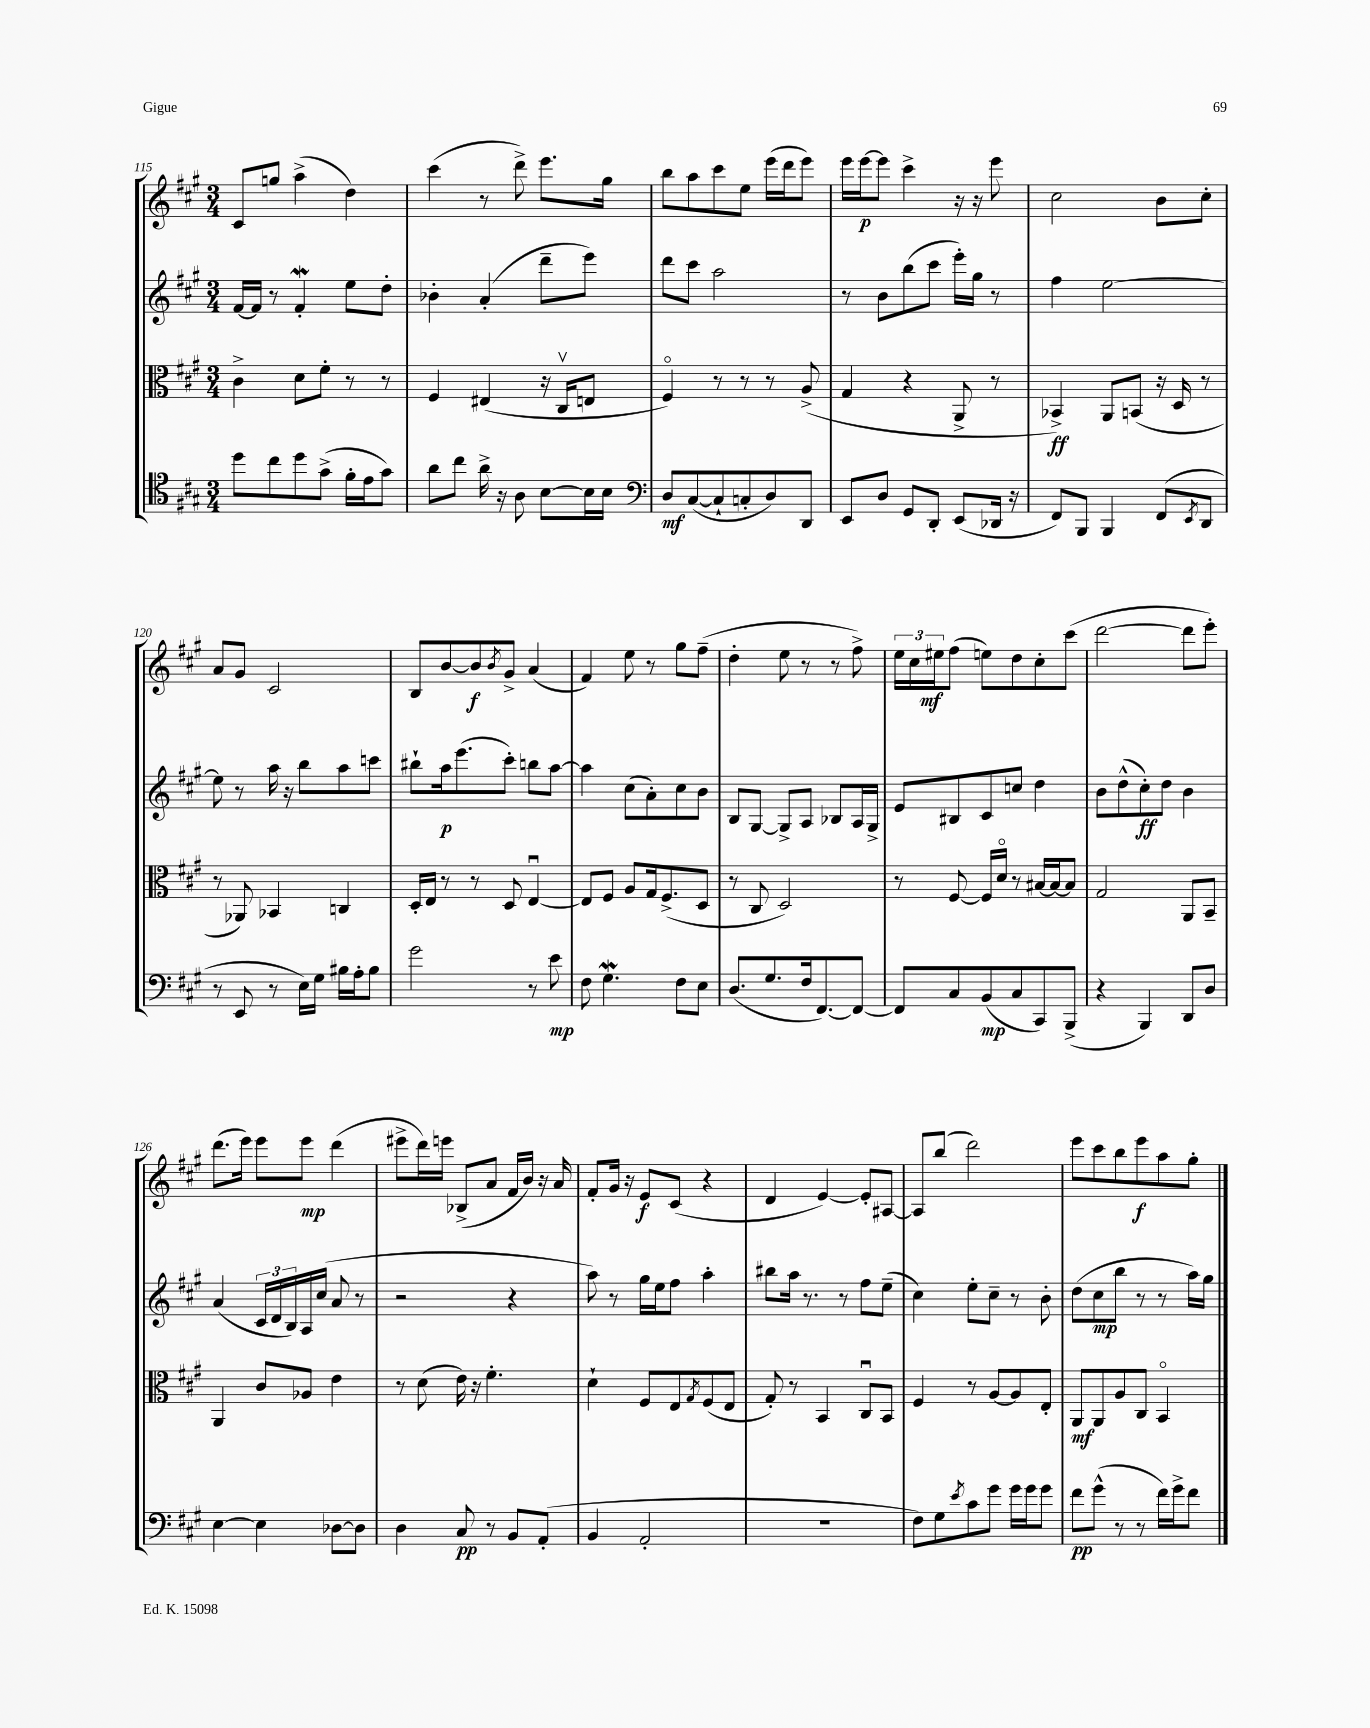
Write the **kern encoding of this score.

**kern	**kern	**kern	**kern
*staff4	*staff3	*staff2	*staff1
*clefC4	*clefC3	*clefG2	*clefG2
*k[f#c#g#]	*k[f#c#g#]	*k[f#c#g#]	*k[f#c#g#]
*M3/4	*M3/4	*M3/4	*M3/4
8dd	4c#^	[16f#	8c#
.	.	16f#]	.
8cc#	.	8r	8gg
8dd	8d	4f#'	(4aa^
(8g#^	8f#'	.	.
16f#'	8r	8ee	4dd)
16e	.	.	.
8g#)	8r	8dd'	.
=	=	=	=
8a	4F#	4b-'	(4ccc#
8cc#	.	.	.
16a^	(4E#	(4a'	8r
16r	.	.	.
8A	.	.	8ddd^)
[8B	16r	8ddd~	8.eee
.	16C#v	.	.
16B]	8E	8eee)	.
16B	.	.	16gg#
=	=	=	=
*clefF4	*	*	*
8D	4F#o)	8ddd	8bb
([8C#	.	8ccc#	8aa
8C#`]	8r	2aa	8ccc#
8C'	8r	.	8ee
8D)	8r	.	(16eee
.	.	.	16ddd
8DD	(8A^	.	8eee)
=	=	=	=
8EE	4G#	8r	16eee
.	.	.	[16eee
8D	.	8b	8eee]
8GG#	4r	(8bb	4ccc#^
8DD'	.	8ccc#	.
(8EE	8AA^	16eee')	16r
.	.	16gg#	16r
16DD-	8r	8r	8eee
16r	.	.	.
=	=	=	=
8FF#)	4BB-^)	4ff#	2cc#
8BBB	.	.	.
4BBB	8AA	[2ee	.
.	(8BB	.	.
(8FF#	16r	.	8b
.	16D	.	.
8qEE	.	.	.
8DD	8r	.	8cc#'
=	=	=	=
8r	8r	8ee]	8a
8EE	8AA-)	8r	8g#
8r	4BB-	16aa	2c#
.	.	16r	.
16E)	.	8bb	.
16G#	.	.	.
16B#	4C	8aa	.
16A'	.	.	.
8B#	.	8ccc	.
=	=	=	=
2g#	16D'	8bb#`	8B
.	16E	.	.
.	8r	16aa	[8b
.	.	(8.eee	.
.	8r	.	8b]
.	.	.	8qb
.	8D	8ccc#')	8g#^
8r	[4Eu	8bb	(4a
8e	.	[8aa	.
=	=	=	=
8F#	8E]	4aa]	4f#)
4.G#	8F#	.	.
.	8A	(8cc#	8ee
.	16G#	8a')	8r
.	(8.F#^	.	.
8F#	.	8cc#	8gg#
8E	8D	8b	(8ff#~
=	=	=	=
(8.D	8r	8B	4dd'
.	8C#	[8G#	.
8.G#	.	.	.
.	2D)	8G#^]	8ee
16F#	.	8A	8r
[8.FF#)	.	.	.
.	.	8B-	8r
8FF#_	.	16A	8ff#^)
.	.	16G#^	.
=	=	=	=
8FF#]	8r	8e	24ee
.	.	.	24cc#
.	.	.	24ee#
8C#	[8F#	8B#	(8ff#
(8BB	16F#]	8c#	8ee)
.	16do	.	.
8C#	8r	8cc	8dd
8CC#)	[16B#	4dd	8cc#'
.	16B#_	.	.
(8BBB^	8B#]	.	(8ccc#
=	=	=	=
4r	2G#	8b	[2ddd
.	.	(8dd^^	.
4BBB)	.	8cc#')	.
.	.	8dd	.
8DD	8AA	4b	8ddd]
8D	8BB~	.	8eee')
=	=	=	=
[4E	4AA	(4a	(8.ddd
.	.	.	16eee)
4E]	8c#	24c#	8eee
.	.	24d	.
.	.	24B)	.
.	8A-	16A	8eee
.	.	(16cc#	.
[8D-	4e	8a	(4ddd
8D-]	.	8r	.
=	=	=	=
4D	8r	2r	8eee#^
.	(8d	.	16ddd)
.	.	.	16eee
8C#	16e)	.	(8B-^
.	16r	.	.
8r	4.f#'	.	8a
8BB	.	4r	16f#
.	.	.	16b)
(8AA'	.	.	16r
.	.	.	16a
=	=	=	=
4BB	4d`	8aa)	8f#'
.	.	8r	16g#
.	.	.	16r
2AA'	8F#	16gg#	8e
.	.	16ee	.
.	8E	8ff#	(8c#
.	8qG#	.	.
.	(8F#	4aa'	4r
.	8E	.	.
=	=	=	=
2.r	8G#')	8bb#	4d
.	8r	16aa	.
.	.	8.r	.
.	4BB	.	[4e)
.	.	8r	.
.	8C#u	8ff#	8e']
.	8BB	(8ee~	[8A#
=	=	=	=
8F#)	4F#	4cc#)	8A#]
8G#	.	.	(8bb
8qe	.	.	.
8c#	8r	8ee'	2ddd)
8g#	[8A	8cc#~	.
16g#	8A]	8r	.
16g#	.	.	.
8g#	8E'	8b'	.
=	=	=	=
8f#	8AA	(8dd	8eee
(8g#^^	8AA	8cc#	8ccc#
8r	8A	8bb	8bb
8r	8C#	8r	8eee
16f#)	4BBo	8r	8aa
16g#^	.	.	.
8f#	.	16aa)	8gg#'
.	.	16gg#	.
==	==	==	==
*-	*-	*-	*-
